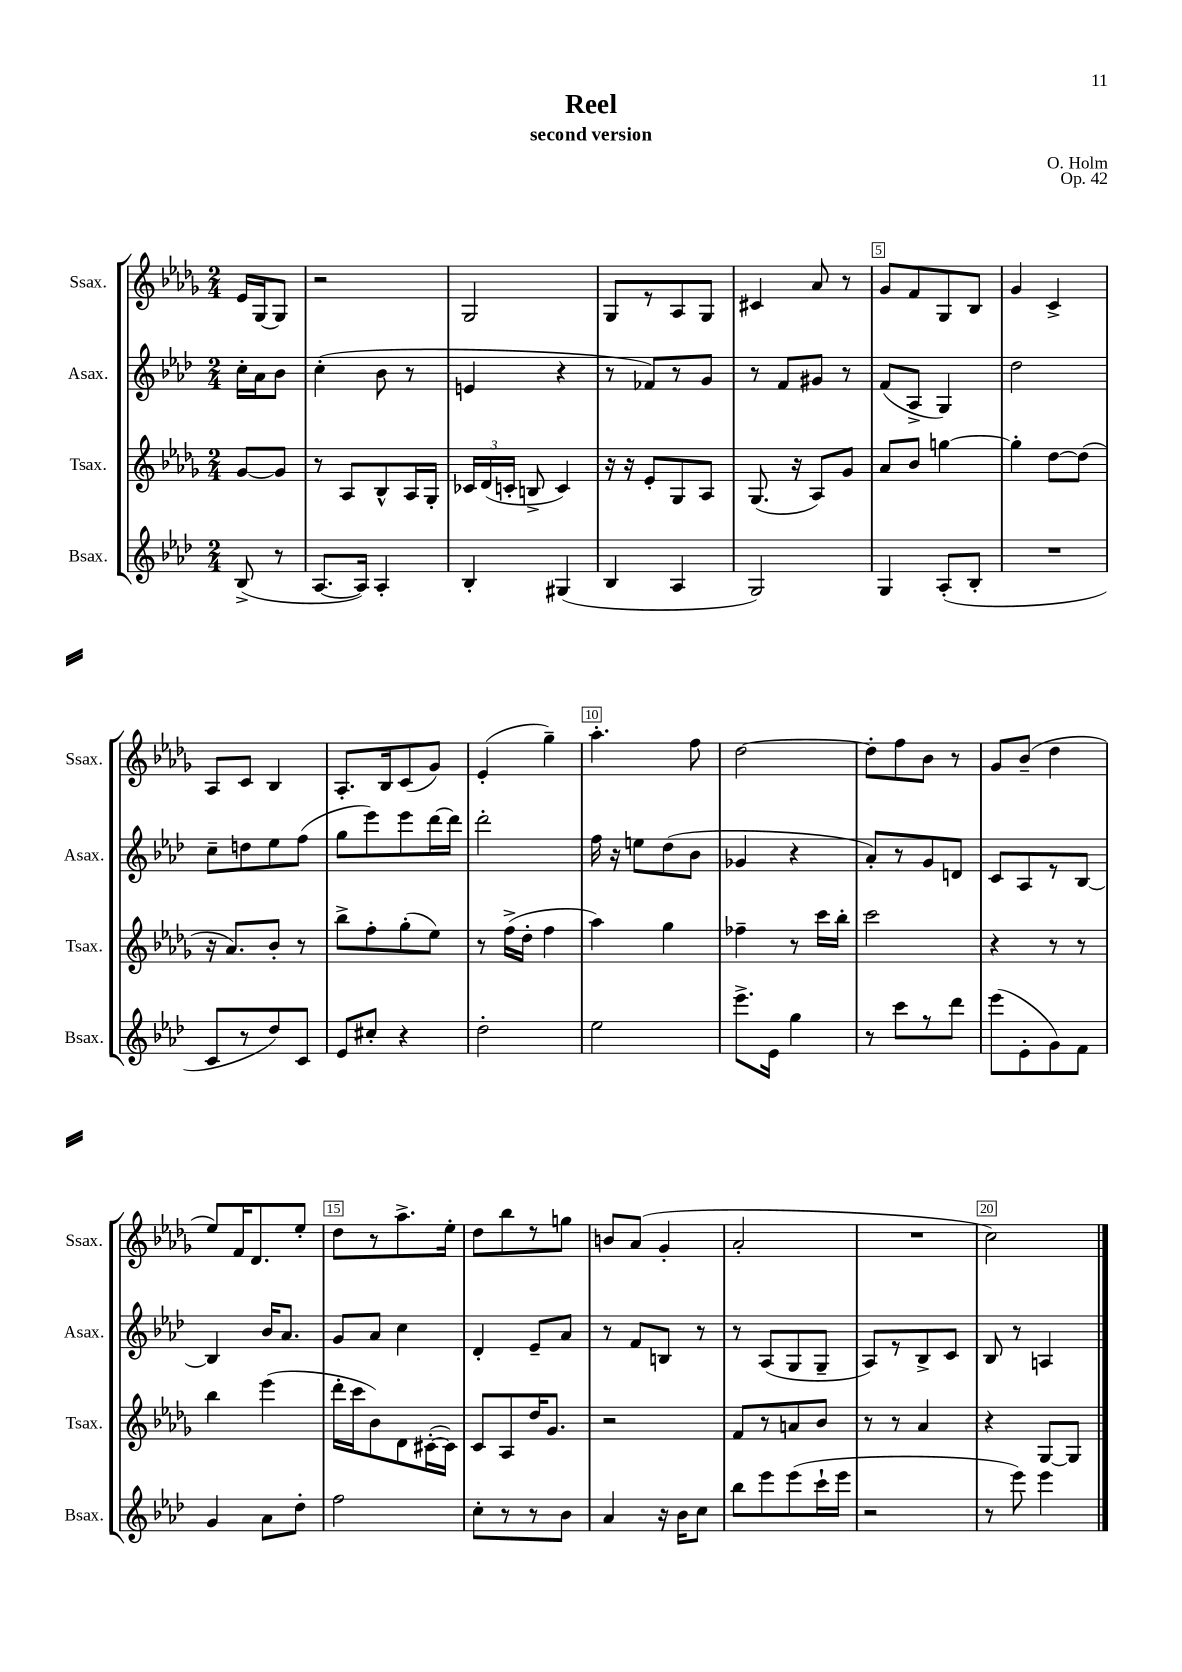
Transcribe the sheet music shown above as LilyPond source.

\header { title = "Reel" composer = "O. Holm" subtitle = "second version" opus = "Op. 42" }
<<
\new StaffGroup <<
\new Staff = "s0" \with { instrumentName = "Ssax." shortInstrumentName = "Ssax." } {
    \clef treble \key des \major \numericTimeSignature \time 2/4 \partial 4
    \autoBeamOff ees'16[ ges16~ ges8] |
    r2 |
    ges2 |
    ges8[ r8 aes8 ges8] |
    cis'4 aes'8 r8 |
    ges'8[ f'8 ges8 bes8] |
    ges'4 c'4-> |
    aes8[ c'8] bes4 |
    aes8.[-. bes16 c'8( ges'8]) |
    ees'4-.( ges''4--) |
    aes''4.-. f''8 |
    des''2~ |
    des''8[-. f''8 bes'8] r8 |
    ges'8[ bes'8]--( des''4 |
    ees''8[) f'16 des'8. ees''8]-. |
    des''8[ r8 aes''8.-> ees''16]-. |
    des''8[ bes''8 r8 g''8] |
    b'8[ aes'8]( ges'4-. |
    aes'2-. |
    R2 |
    c''2) \bar "|." |
}
\new Staff = "s1" \with { instrumentName = "Asax." shortInstrumentName = "Asax." } {
    \clef treble \key aes \major \numericTimeSignature \time 2/4 \partial 4
    \autoBeamOff c''16[-. aes'16 bes'8] |
    c''4-.( bes'8 r8 |
    e'4 r4 |
    r8 fes'8[) r8 g'8] |
    r8 f'8[ gis'8] r8 |
    f'8[( aes8]-> g4) |
    des''2 |
    c''8[-- d''8 ees''8 f''8]( |
    g''8[ ees'''8) ees'''8 des'''16~ des'''16] |
    des'''2-. |
    f''16 r16 e''8[ des''8( bes'8] |
    ges'4 r4 |
    aes'8[-.) r8 g'8 d'8] |
    c'8[ aes8 r8 bes8]~ |
    bes4 bes'16[ aes'8.] |
    g'8[ aes'8] c''4 |
    des'4-. ees'8[-- aes'8] |
    r8 f'8[ b8] r8 |
    r8 aes8[( g8 g8]-- |
    aes8[) r8 bes8-> c'8] |
    bes8 r8 a4 \bar "|." |
}
\new Staff = "s2" \with { instrumentName = "Tsax." shortInstrumentName = "Tsax." } {
    \clef treble \key des \major \numericTimeSignature \time 2/4 \partial 4
    \autoBeamOff ges'8[~ ges'8] |
    r8 aes8[ bes8-^ aes16 ges16]-. |
    \tuplet 3/2 { ces'16[ des'16( c'16]-. } b8-> c'4) |
    r16 r16 ees'8[-. ges8 aes8] |
    ges8.( r16 aes8[) ges'8] |
    aes'8[ bes'8] g''4~ |
    g''4-. des''8[~ des''8]( |
    r16 aes'8.[) bes'8]-. r8 |
    bes''8[-> f''8-. ges''8-.( ees''8]) |
    r8 f''16[->( des''16]-. f''4 |
    aes''4) ges''4 |
    fes''4-- r8 c'''16[ bes''16]-. |
    c'''2 |
    r4 r8 r8 |
    bes''4 ees'''4( |
    des'''16[-. c'''16 bes'8) des'8 cis'16~-.( cis'16]) |
    c'8[ aes8 des''16 ges'8.] |
    r2 |
    f'8[ r8 a'8 bes'8] |
    r8 r8 aes'4 |
    r4 ges8[~ ges8] \bar "|." |
}
\new Staff = "s3" \with { instrumentName = "Bsax." shortInstrumentName = "Bsax." } {
    \clef treble \key aes \major \numericTimeSignature \time 2/4 \partial 4
    \autoBeamOff bes8->( r8 |
    aes8.[~ aes16]) aes4-. |
    bes4-. gis4( |
    bes4 aes4 |
    g2) |
    g4 aes8[-.( bes8]-. |
    R2 |
    c'8[ r8 des''8) c'8] |
    ees'8[ cis''8]-. r4 |
    des''2-. |
    ees''2 |
    ees'''8.[-> ees'16] g''4 |
    r8 c'''8[ r8 des'''8] |
    ees'''8[( ees'8-. g'8) f'8] |
    g'4 aes'8[ des''8]-. |
    f''2 |
    c''8[-. r8 r8 bes'8] |
    aes'4 r16 bes'16[ c''8] |
    bes''8[ ees'''8 ees'''8( c'''16-! ees'''16] |
    r2 |
    r8 ees'''8) ees'''4 \bar "|." |
}
>>
>>
\layout { \context { \Score \override BarNumber.break-visibility = ##(#f #t #t) barNumberVisibility = #(every-nth-bar-number-visible 5) \override BarNumber.stencil = #(make-stencil-boxer 0.1 0.3 ly:text-interface::print) } }
